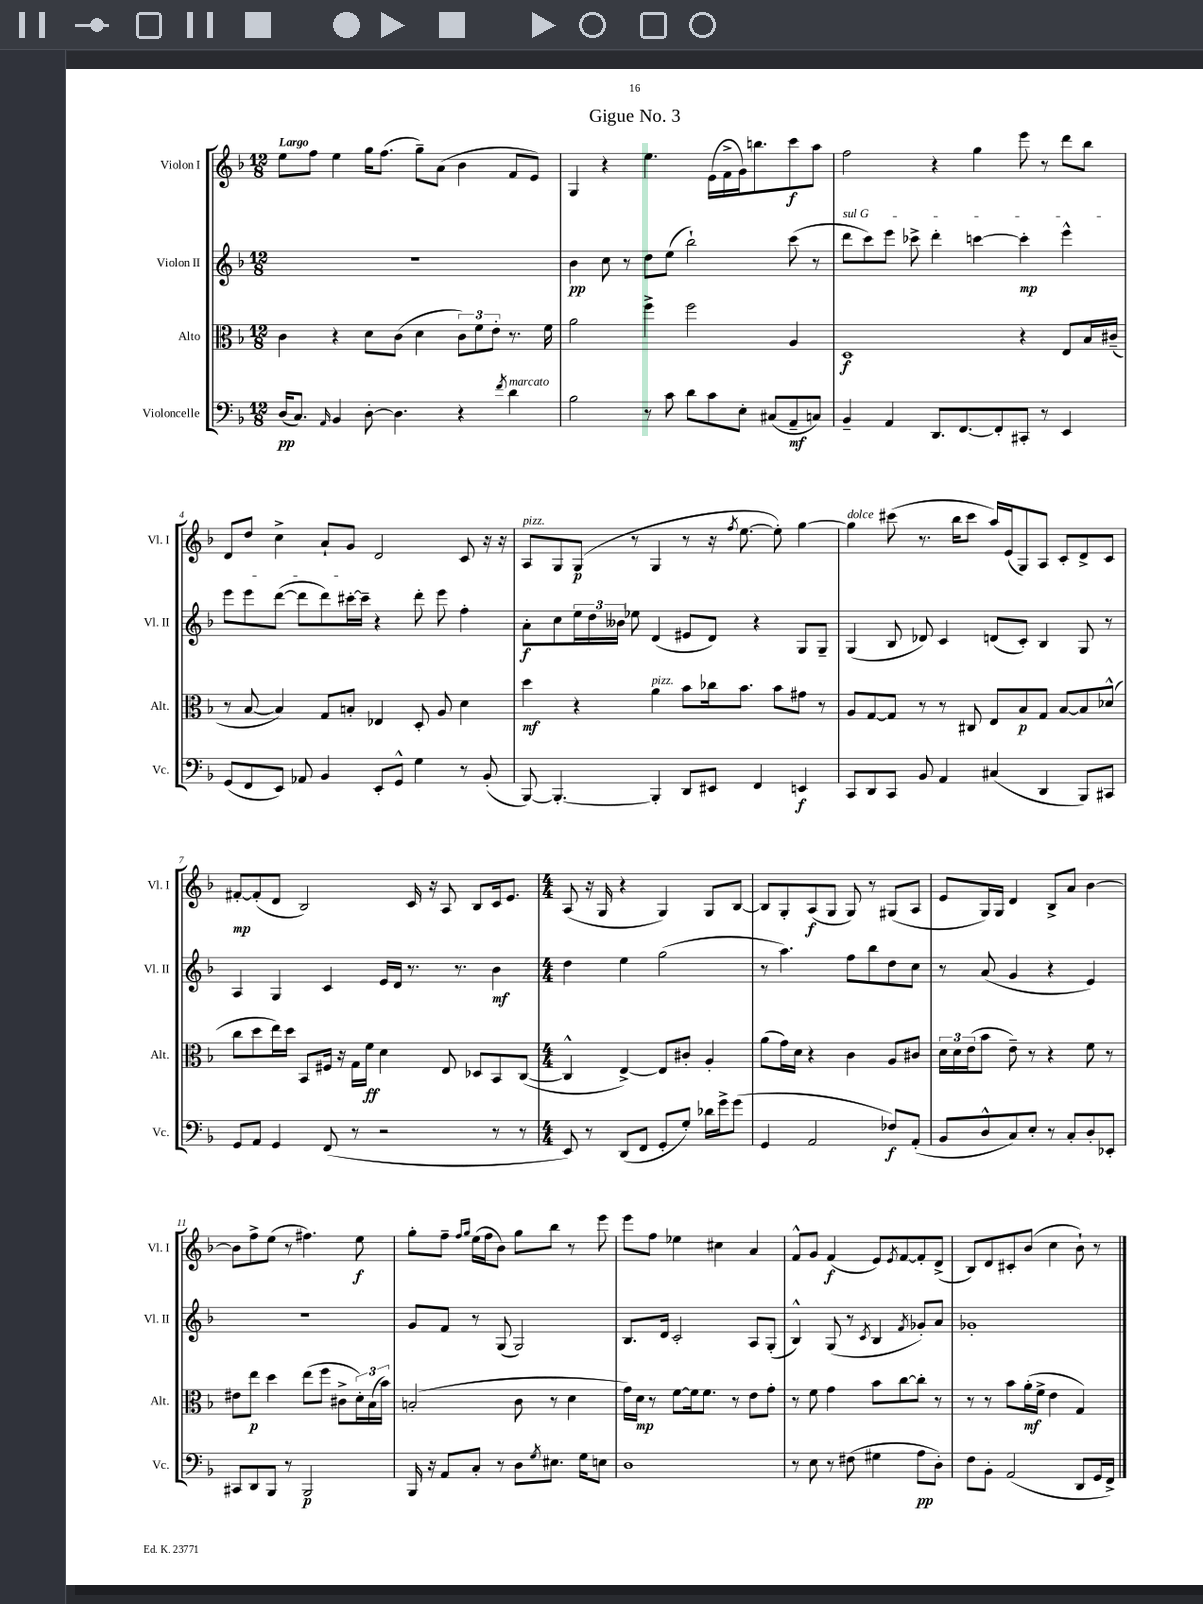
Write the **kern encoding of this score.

**kern	**kern	**kern	**kern
*staff4	*staff3	*staff2	*staff1
*clefF4	*clefC3	*clefG2	*clefG2
*k[b-]	*k[b-]	*k[b-]	*k[b-]
*M12/8	*M12/8	*M12/8	*M12/8
(16D/LK	4c\	1.r	8ee\L
8.C/J)	.	.	.
.	.	.	8ff\J
16qqAA/	.	.	.
4BB-/	4r	.	4ee\
[8D'\	8d\L	.	16gg\LK
.	.	.	(8.ff\J
4.D\]	(8c\J	.	.
.	4d\	.	8gg~\L)
.	.	.	(8a\J
4r	12c\L)	.	4b-\
.	12f\	.	.
.	12e'\J	.	.
8qf/	.	.	.
4d\	8.r	.	8f/L
.	.	.	8e/J)
.	16f\	.	.
=	=	=	=
2B-\	2a\	4b-\	4G/
.	.	8cc\	4r
.	.	8r	.
8r	4ff^\	8dd\L	4.ee\
8c\	.	(8ee\J	.
8d\L	2ff\	2bb-`\)	.
8c\	.	.	(16e\LL
.	.	.	16f^\
8E'\J	.	.	16g\J)
.	.	.	8.bb\
(8C#/L	.	.	.
8AA~/	4A/	(8ccc\	8ccc\
8C/J)	.	8r	8aa\J
=	=	=	=
4BB-~/	1D	8ddd\L	2ff\
.	.	8ccc\)	.
4AA/	.	8eee\J	.
.	.	8ccc-^\	.
8.DD/L	.	4ddd'\	4r
[8.FF/	.	.	.
.	.	[4ccc\	4gg\
8FF'/]	.	.	.
8CC#'/J	4r	4ccc'\]	8eee\
8r	.	.	8r
4EE/	8E/L	4eee^^\	8ddd\L
.	16B-/L	.	8bb-\J
.	(16c#~/JJ	.	.
=	=	=	=
(8GG/L	8r	8eee\L	8d/L
8FF/	[8B-/	8eee\	8dd/J
8EE/J)	4B-/])	([8ddd\J	4cc^\
8AA-/	.	8ddd\]L	.
4BB-/	8G/L	8ddd\)	8a`/L
.	8B'/J	[16ccc#'\L	8g/J
.	.	16ccc#~\]JJ	.
8EE'/L	4E-/	4r	2d/
8GG^^/J	.	.	.
4G\	8D'/	8ddd'\	.
.	8A/	8eee\	.
8r	4d\	4ff'\	8c/
(8BB-'/	.	.	16r
.	.	.	16r
=	=	=	=
[8BBB-/)	4dd\	8a'\L	8A/L
4.BBB-'/_	.	8cc\	8G/
.	4r	24ee\L	(8G/J
.	.	24dd\	.
.	.	24b--\JJ	.
.	.	8ee-\	8r
4BBB-'/]	4a\	(4d/	4G/
8DD/L	8b-\L	8e#/L	8r
8EE#/J	16cc-\k	8d/J)	16r
.	.	.	8qff/
.	8.b-\J	.	[8.ee\
4FF/	.	4r	.
.	8b-\L	.	8ee'\])
4EE/	8g#\J	8G/L	[4gg\
.	8r	8G~/J	.
=	=	=	=
8CC/L	8A/L	(4G/	4gg\]
8DD/	[8G/	.	.
8CC/J	8G/]J	8B-/	(8ccc#\
8BB-/	8r	8d-/)	8.r
4AA/	8r	4c/	.
.	.	.	16bb-\LK
.	8C#/	.	8ccc#\J
(4C#/	8E/L	(8d/L	16aa/LL)
.	.	.	(16e/J
.	8B-/	8c'/J)	8G/)
4DD/	8G/J	4B-/	8A/J
.	[8B-/L	.	8c'/L
8BBB-/L)	8B-/]	8G/	8d^/
8CC#/J	(8d-^^/J	8r	8c/J
=	=	=	=
8GG/L	8cc\L	4A/	[8f#'/L
8AA/J	8dd\	.	(8f#'/]
4GG/	16ee\L)	4G/	8d/J
.	16dd\JJ	.	.
.	8BB-/L	.	2B-/)
(8FF/	16F#/Jk	4c/	.
.	16r	.	.
8r	16G\LL	.	.
.	16f\JJ	.	.
2r	4d\	16e/LL	.
.	.	16d/JJ	.
.	.	8.r	16c/
.	.	.	16r
.	8E/	.	8A/
.	.	8.r	.
.	8D-/L	.	8B-/L
8r	8BB-/	4b-\	16c/k
.	.	.	8.e/J
8r	([8C/J	.	.
=	=	=	=
*M4/4	*M4/4	*M4/4	*M4/4
8EE/)	4C^^/]	4dd\	(8A/
8r	.	.	16r
.	.	.	16G/
(8DD/L	[4E^/)	4ee\	4r
8FF/J	.	.	.
8GG'/L	8E/]L	(2gg\	4G/)
8G'/J)	8c#'/J	.	.
16d-\LL	4A'/	.	8G/L
16g^\J	.	.	.
(8g\J	.	.	[8B-/J
=	=	=	=
4GG/	(8a\L	8r	8B-/]L
.	16g\L)	4.aa\)	8G'/
.	16d\JJ	.	.
2AA/	4r	.	(8A/
.	.	.	8G/J
.	4c\	8ff\L	8G/)
.	.	8bb-\	8r
8F-/L)	8A/L	8dd\	(8G#/L
(8AA'/J	8c#/J	8cc\J	8A/J
=	=	=	=
8BB-/L	24d\LL	8r	8e/L
.	24d\	.	.
.	(24e\J	.	.
8D^^/	8b-\J	(8a/	16G/L)
.	.	.	16G/JJ
8C/)	8e~\)	4g/	4d/
8E'/J	8r	.	.
8r	4r	4r	8B-^/L
8C'/L	.	.	8a/J
8D'/	8f\	4e/)	[4b-\
8EE-'/J	8r	.	.
=	=	=	=
8CC#/L	8e#\L	1r	8b-\]L
8DD/	8ee\J	.	8ff^\
8BBB-/J	4dd\	.	(8ee\J
8r	.	.	8r
2BBB-/	(8ee\L	.	4.ff#\)
.	8ff\J	.	.
.	8c#^\L	.	.
.	24d'\L)	.	8ee\
.	(24B-\	.	.
.	24b-\JJ)	.	.
=	=	=	=
16BBB-/	(2B'/	8g/L	8gg'\L
16r	.	.	.
8AA/L	.	8f/J	8ff~\J
.	.	.	16qqff/LL
.	.	.	16qqgg/JJ
8C'/J	.	8r	(16ee\LL
.	.	.	16ff\J
8r	.	(8G/	8b-\J)
8D\L	8c\	2G/)	8gg\L
8qG/	.	.	.
8.E#\J	8r	.	8bb-\J
.	4d\	.	8r
16G\LK	.	.	.
8E\J	.	.	8eee\
=	=	=	=
1D	16g\LL)	8.B-/L	8eee\L
.	16d\JJ	.	.
.	8r	.	8ff\J
.	.	16d/Jk	.
.	[8f\L	2c'/	4ee-\
.	16f\]k	.	.
.	8.f\J	.	.
.	.	.	4cc#\
.	8r	.	.
.	8e\L	8A/L	4a/
.	8g'\J	(8G'/J	.
=	=	=	=
8r	8r	4B-^^/)	8f^^/L
8E\	8f\	.	8g/J
8r	4g\	(8G/	(4f/
(8F#\	.	8r	.
.	.	8qc/	.
4G#\	8b-\L	4B-/	8e/L)
.	.	.	8qe/
.	[8cc\	.	[8f/
.	.	8qf/	.
8A\L	8cc'\]J	8g-'/L)	8f'/]
8D'\J)	8r	8a/J	(8d^/J
=	=	=	=
8F\L	8r	1g-'	8B-/L)
8BB-'\J	8r	.	8d/
(2AA/	8b-\L	.	8c#'/
.	(16a'\L	.	(8b-/J
.	16f^\JJ	.	.
.	4e\	.	4cc\
8DD/L	4G/)	.	8b-`\)
16GG/L	.	.	8r
16FF^/JJ)	.	.	.
==	==	==	==
*-	*-	*-	*-
